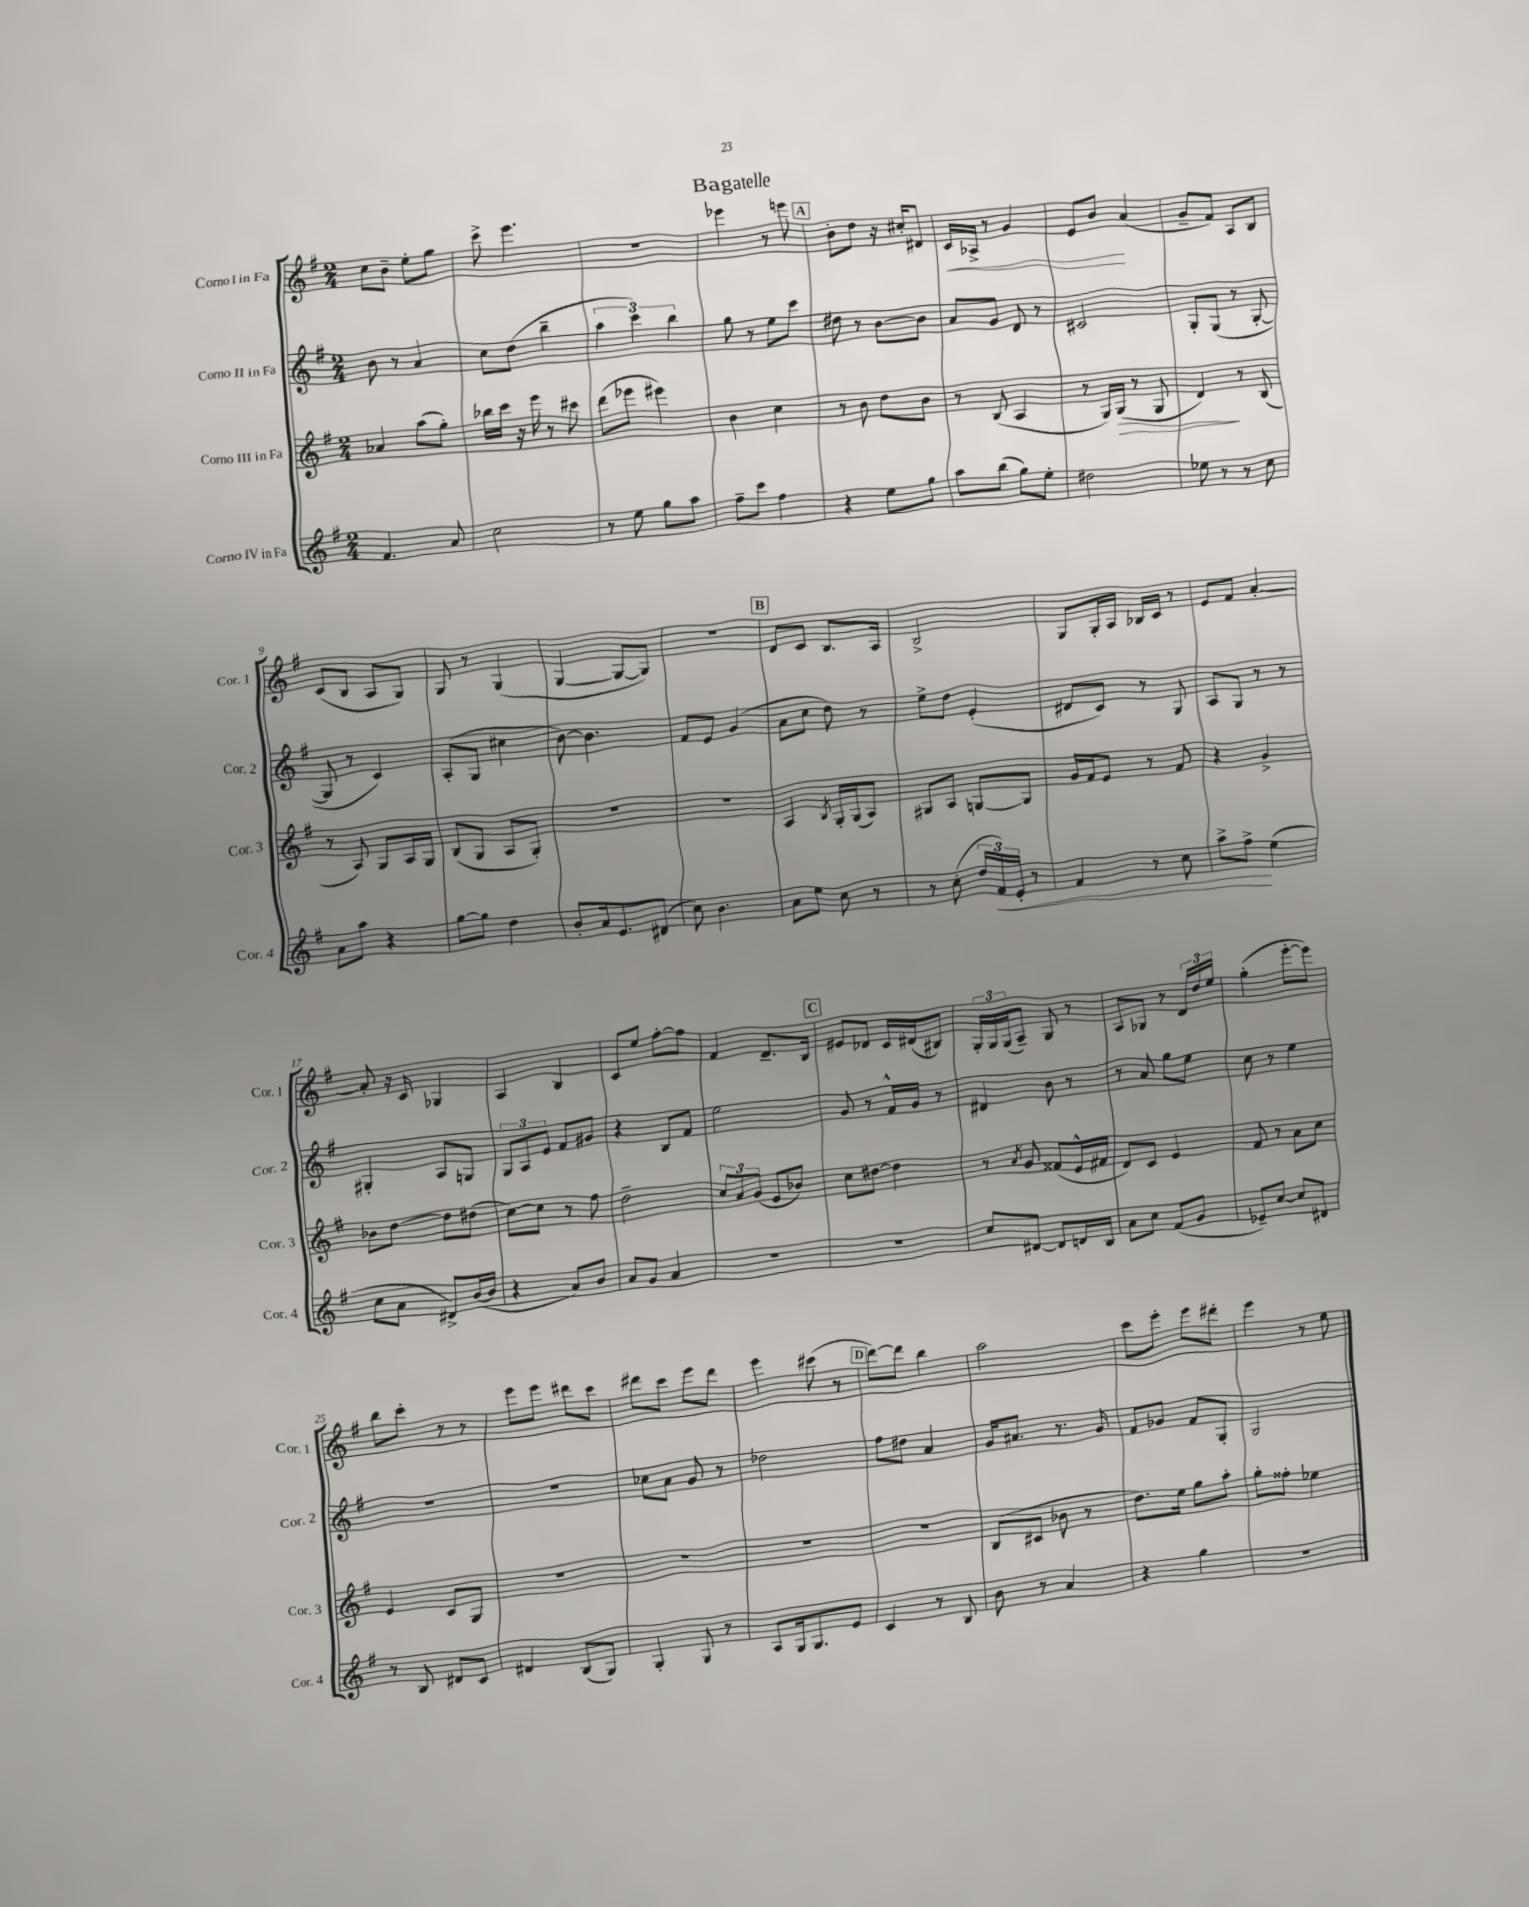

**kern	**kern	**kern	**kern
*staff4	*staff3	*staff2	*staff1
*clefG2	*clefG2	*clefG2	*clefG2
*k[f#]	*k[f#]	*k[f#]	*k[f#]
*M2/4	*M2/4	*M2/4	*M2/4
4.f#	4a-	8b	8cc
.	.	8r	8b~
.	(8aa	4a	8ee'
8a	8gg')	.	8gg
=	=	=	=
2cc	16bb-	8cc	8ccc^
.	16ccc	.	.
.	16r	(8dd	4.eee
.	16eee	.	.
.	8r	4bb~	.
.	8ccc#	.	.
=	=	=	=
8r	(8ddd	6aa	2r
8ee	8eee-	.	.
.	.	6ccc)	.
8gg	4eee#)	.	.
.	.	6bb	.
8aa	.	.	.
=	=	=	=
8ff#~	4b	8gg	4eee-
8ccc	.	8r	.
4ff#	4cc	8ee	8r
.	.	8ccc	8eee
=	=	=	=
4r	8r	8dd#	8b'
.	8b	8r	8dd
8ee	8dd	[8b	16r
.	.	.	16cc#'
8gg	8b	8b]	8d#
=	=	=	=
8aa	8r	8a	16c
.	.	.	16A-^
(8bb	(8B	8g	8r
8gg)	4A	8d	4g
8ee'	.	8r	.
=	=	=	=
2dd#	8r	2c#	8e
.	16G)	.	8b
.	(16G	.	.
.	8r	.	(4a
.	8G	.	.
=	=	=	=
8ee-	4d)	8G'	8g~
8r	.	(8G	8f#)
8r	8r	8r	8A
8cc	(8B	[8G'	8B
=	=	=	=
8a	8r	8G]	(8c
8aa	8A)	8r	8B
4r	8G	4c)	8A
.	16A	.	8G)
.	16G	.	.
=	=	=	=
[8gg	(8B	(8A'	8G
8gg]	8G	8G	8r
4dd	8A	4cc#	(4G
.	8G')	.	.
=	=	=	=
8b'	2r	[8b)	[4G
16a	.	4.b]	.
8.e	.	.	.
.	.	.	8G_
(8d#	.	.	8G])
=	=	=	=
8cc)	2r	8f#	2r
4.b	.	8e	.
.	.	(4g	.
=	=	=	=
8a	4A	8a	8d
8ee	.	8cc	8c
.	8qB	.	.
8cc	16G'	8dd)	8.B
.	(16G	.	.
8r	8A)	8r	.
.	.	.	16A
=	=	=	=
8r	8G#	8ee^	2B^
(8cc'	8A	8dd	.
24dd	[8G	(4e'	.
24f#)	.	.	.
24e'	.	.	.
8r	8G]	.	.
=	=	=	=
4f#	16g	8d#	8G
.	16f#	.	.
.	8e	8c)	16G'
.	.	.	16A
8r	8r	8r	16B-
.	.	.	16c
8cc	8f#	8G	8r
=	=	=	=
8aa^	4r	8A	8e
8ff#^	.	8G	8f#
(4ee	4g^	8r	[4a'
.	.	8r	.
=	=	=	=
8cc	8b-	4G#'	8a']
8a	[8dd	.	16r
.	.	.	16c
8d#^)	8dd]	8A	4G-
([16b	(8dd#	8G	.
16b]	.	.	.
=	=	=	=
4r	[8cc)	12G	4A
.	.	12A	.
.	8cc]	.	.
.	.	12e	.
8a)	8r	8f#	4B
8b	8ff#	8g#	.
=	=	=	=
8a	2dd~	4r	8c
8g	.	.	8ee
4a	.	8B	[8ff#'
.	.	8f#	8ff#]
=	=	=	=
2r	12cc	2ee	4f#
.	12a	.	.
.	(12g	.	.
.	8e	.	8.d~
.	8b-)	.	.
.	.	.	16B
=	=	=	=
2r	8cc	8g	8e#
.	[8dd#	8r	8d-
.	4dd#]	16f#^^	16c
.	.	16g	(16d#
.	.	8r	8B#)
=	=	=	=
8cc	8r	4d#	24G'
.	.	.	24G
.	.	.	(24G
.	8qa	.	.
[8d#	8g	.	8A~)
8d#]	(8f##	8b	8G
16d	16e^^	8r	8r
16B	16f#	.	.
=	=	=	=
8a	8d)	8r	8A
8cc	8c	8a	8G-
(8f#	4e	8gg	8r
8g	.	8ee	24d
.	.	.	24dd
.	.	.	24ee
=	=	=	=
8e-~)	8f#	8cc	(4gg'
[8cc	8r	8r	.
8cc]	8a	4ee	[8eee'
8d#	8cc	.	8eee])
=	=	=	=
8r	4e	2r	8bb
8B	.	.	8ccc'
8d#	8c	.	8r
8c	8G	.	8r
=	=	=	=
4d#	2r	2r	8eee
.	.	.	8eee
(8B	.	.	8ddd#
8G)	.	.	8ccc
=	=	=	=
4G'	2r	8cc-	8ddd#
.	.	8a	8ccc
8G	.	8g	8eee
8r	.	8r	8ddd#
=	=	=	=
8A	2r	2dd-	4eee
16G	.	.	.
8.G	.	.	.
.	.	.	(8ccc#
8e	.	.	8r
=	=	=	=
4c	2r	8ff#	[8ddd)
.	.	8dd#	8ddd]
8r	.	4a	4bb
8B	.	.	.
=	=	=	=
8b	(8B	16g	2aa
.	.	8.a#	.
8r	8c#	.	.
4a	8b-	8.r	.
.	8r	.	.
.	.	16g	.
=	=	=	=
4r	8.dd)	8f#	8ccc
.	.	8g-	8eee'
.	16ee	.	.
4gg	8gg	8f#	8eee
.	8aa'	8G'	8ddd#'
=	=	=	=
2r	8gg'	2G	4eee
.	8ff##'	.	.
.	4ee-	.	8r
.	.	.	8ee
==	==	==	==
*-	*-	*-	*-
